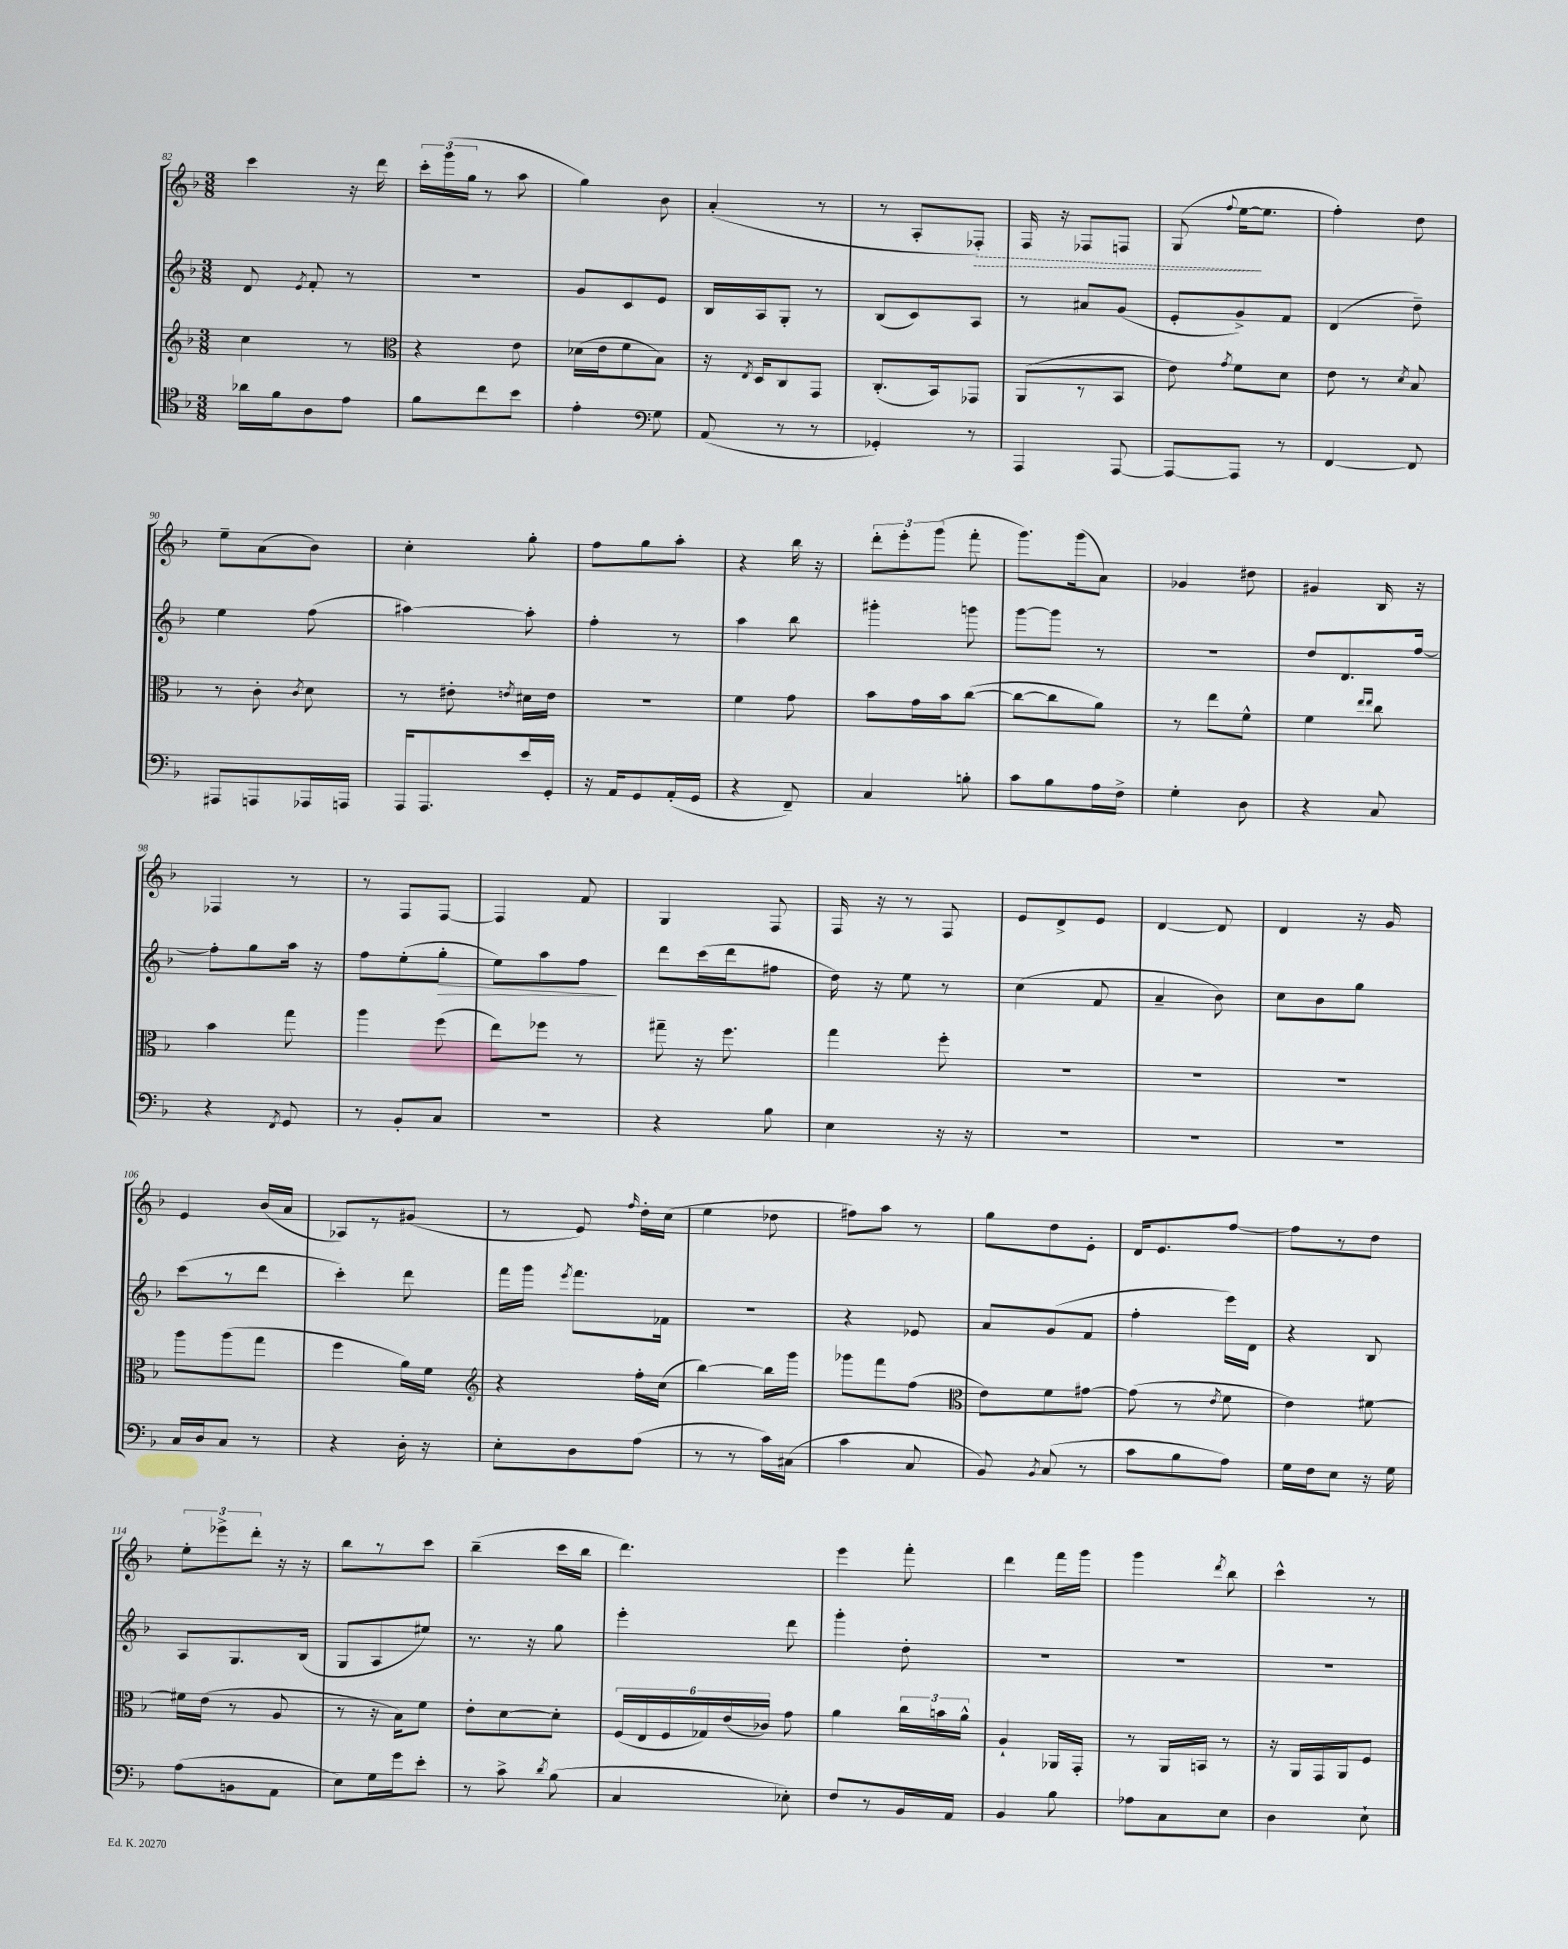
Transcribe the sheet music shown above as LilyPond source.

<<
\new StaffGroup <<
\new Staff = "s0" {
    \clef treble \key f \major \numericTimeSignature \time 3/8
    \autoBeamOff c'''4 r16 d'''16 |
    \tuplet 3/2 { c'''16[-. g'''16( g''16] } r8 a''8 |
    g''4) bes'8 |
    a'4-.( r8 |
    r8 a8[-. \once \override Hairpin.style = #'dashed-line fes8]-.\>) |
    f16 r16 fes8[ f8] |
    g8( \appoggiatura { f''8 } e''16[~\! e''8.] |
    f''4-.) d''8 |
    e''8[-- a'8( bes'8]) |
    c''4-. g''8-. |
    f''8[ g''8 a''8]-. |
    r4 bes''16 r16 |
    \tuplet 3/2 { d'''8[-. e'''8-. g'''8]( } f'''8-. |
    g'''8.[) g'''16( a'8]) |
    ges'4 dis''8 |
    gis'4 bes16 r16 |
    fes4 r8 |
    r8 f8[ f8]~ |
    f4 f'8 |
    g4 f8 |
    f16 r16 r8 f8 |
    e'8[ d'8-> e'8] |
    d'4~ d'8 |
    d'4 r16 g'16 |
    e'4 bes'16[( a'16] |
    aes8[) r8 gis'8]( |
    r8 e'8) \grace { f''16 } d''16[-. c''16]( |
    e''4 des''8 |
    fis''8[) a''8] r8 |
    g''8[ d''8 e'8]-. |
    d'16[ e'8. f''8]~ |
    f''8[ r8 d''8] |
    \tuplet 3/2 { e''8[-. ees'''8-> d'''8]-. } r16 r16 |
    bes''8[ r8 c'''8] |
    bes''4--( c'''16[ bes''16] |
    d'''4.) |
    e'''4 f'''8-. |
    d'''4 f'''16[ g'''16] |
    g'''4 \acciaccatura { d'''8 } bes''8 |
    c'''4-^ r8 \bar "|." |
}
\new Staff = "s1" {
    \clef treble \key f \major \numericTimeSignature \time 3/8
    \autoBeamOff d'8 \acciaccatura { e'8 } f'8-. r8 |
    R4. |
    g'8[ c'8 e'8] |
    bes16[ a16 g8]-. r8 |
    bes8[( c'8) a8] |
    r8 ais'8[ g'8]( |
    e'8[-. g'8->) f'8] |
    d'4( d''8--) |
    e''4 f''8( |
    ais''4~) ais''8-. |
    f''4-. r8 |
    a''4 bes''8 |
    gis'''4-. g'''8 |
    g'''8[~ g'''8] r8 |
    R4. |
    d''8[ d'8. f''16]~ |
    f''8[-. g''8 a''16] r16 |
    f''8[ e''8-.( g''8]-.\> |
    e''8[) a''8 f''8]\! |
    d'''8[ c'''16( d'''16 fis''8] |
    d''16) r16 e''8 r8 |
    c''4( f'8 |
    a'4-- bes'8) |
    c''8[ bes'8 g''8] |
    c'''8[( r8 d'''8] |
    c'''4-.) d'''8 |
    f'''16[ g'''16] \acciaccatura { e'''8 } f'''8.[ fes'16] |
    R4. |
    r4 ees'8 |
    a'8[ g'8( f'8] |
    f''4-. e'''16[) d'16] |
    r4 bes8 |
    a8[ g8. bes16]( |
    g8[ a8 eis''8]) |
    r8. r16 g''8 |
    e'''4-. d'''8 |
    g'''4-. d''8-. |
    R4. |
    R4. |
    R4. \bar "|." |
}
\new Staff = "s2" {
    \clef treble \key f \major \numericTimeSignature \time 3/8
    \autoBeamOff c''4 r8 |
    \clef alto r4 e'8 |
    des'16[( e'16 f'8 bes8]) |
    r16 \acciaccatura { e8 } d16[ c8 g,8] |
    c8.[-.( bes,16) ges,8] |
    a,8[( r8 bes,8] |
    e'8) \acciaccatura { g'8 } f'8[ d'8] |
    e'8 r8 \acciaccatura { d'8 } bes8 |
    r8 c'8-. \acciaccatura { c'8 } d'8 |
    r8 eis'8-. \acciaccatura { e'8 } dis'16[ e'16] |
    R4. |
    f'4 g'8 |
    bes'8[ g'16 bes'16 c''8]~( |
    c''8[~ c''8 a'8]) |
    r8 e''8[ f'8]-^ |
    f'4 \grace { e''16[ e''16] } c''8 |
    bes'4 g''8 |
    a''4 f''8( |
    e''8[) fes''8] r8 |
    gis''8-- r16 f''8. |
    g''4 f''8-. |
    R4. |
    R4. |
    R4. |
    a''8[ a''8( g''8] |
    f''4 a'16[) f'16] |
    \clef treble r4 f''16[-. c''16]( |
    bes''4~) bes''16[ g'''16] |
    ges'''8[ f'''8 f''8]( |
    \clef alto e'8[) f'8 gis'8]~ |
    gis'8( r8 \acciaccatura { e'8 } f'8 |
    e'4) fis'8~ |
    fis'16[ e'16]( r8 a8 |
    r8 r16 bes16[) f'8] |
    e'8[-. d'8~ d'8]-. |
    \tuplet 6/4 { f16[( e16 f16 ges16) e'16( ces'16]) } g'8 |
    a'4 \tuplet 3/2 { c''16[ b'16 a'16]-^ } |
    a4-! aes,16[ g,16]-. |
    r8 a,16[ b,16] r8 |
    r16 a,16[ g,16 a,16 f8] \bar "|." |
}
\new Staff = "s3" {
    \clef tenor \key f \major \numericTimeSignature \time 3/8
    \autoBeamOff aes'16[ f'16 a8 e'8] |
    f'8[ c''8 bes'8] |
    e'4-. \clef bass g8 |
    a,8( r8 r8 |
    ges,4-.) r8 |
    a,,4 a,,8~ |
    a,,8[~ a,,8] r8 |
    f,4~ f,8 |
    ais,,8[ a,,8 aes,,16 a,,16] |
    a,,16[ a,,8. e'16 g,16]-. |
    r16 a,16[ g,8 a,16-.( g,16] |
    r4 f,8--) |
    c4 b8-. |
    c'8[ bes8 a16 f16]-> |
    g4-. d8 |
    r4 c8 |
    r4 \acciaccatura { f,8 } g,8 |
    r8 bes,8[-. c8] |
    r4. |
    r4 bes8 |
    e4 r16 r16 |
    R4. |
    R4. |
    R4. |
    c16[ d16 c8] r8 |
    r4 d16-. r16 |
    e8[-. d8 a8]( |
    r8 r8 c'16[) cis16]( |
    c'4 c8 |
    bes,8) \acciaccatura { bes,8 } c8( r8 |
    c'8[ bes8 a8]) |
    g16[ f16 e8] r16 g16 |
    a8[( b,8 a,8] |
    e8[) g16 g'16 e'8]-. |
    r8 c'8-> \acciaccatura { d'8 } bes8( |
    c4 ees8-.) |
    f8[ r8 bes,16 a,16] |
    bes,4 bes8 |
    aes8[ c8 e8] |
    d4 e8-! \bar "|." |
}
>>
>>
\layout { \context { \Score currentBarNumber = #82 } }
